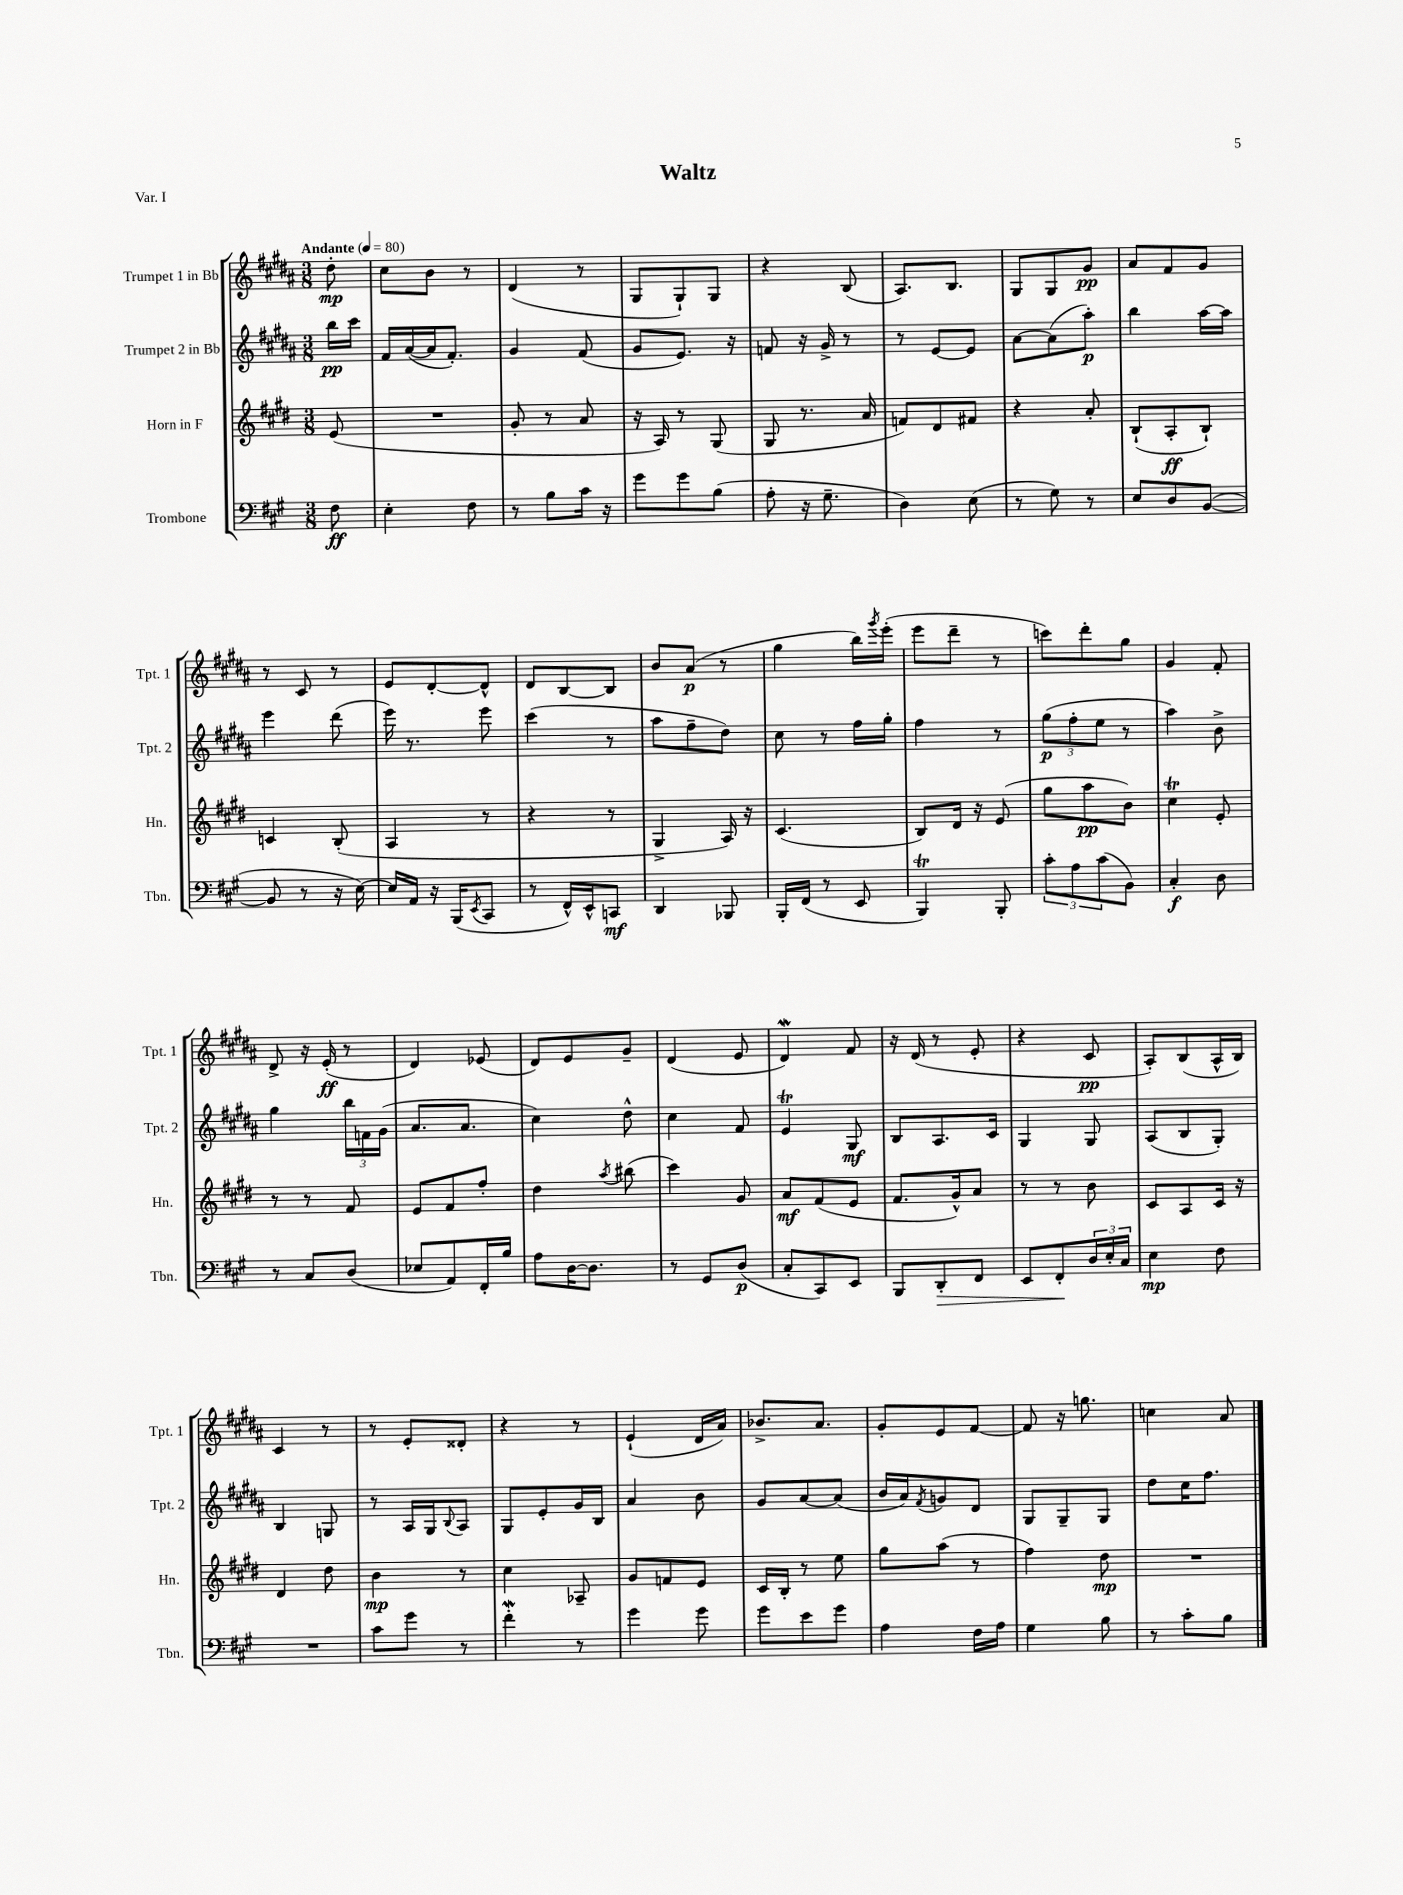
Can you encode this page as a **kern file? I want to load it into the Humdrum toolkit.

**kern	**kern	**kern	**kern
*staff4	*staff3	*staff2	*staff1
*clefF4	*clefG2	*clefG2	*clefG2
*k[f#c#g#]	*k[f#c#g#d#]	*k[f#c#g#d#a#]	*k[f#c#g#d#a#]
*M3/8	*M3/8	*M3/8	*M3/8
*MM80	*MM80	*MM80	*MM80
8F#\	(8e/	16bb\LL	8dd#'\
.	.	16ccc#\JJ	.
=	=	=	=
4E'\	4.r	16f#/LL	8cc#\L
.	.	([16a#/	.
.	.	16a#/]J	8b\J
.	.	8.f#'/J)	.
8F#\	.	.	8r
=	=	=	=
8r	8g#'/	4g#/	(4d#/
8B\L	8r	.	.
16c#\Jk	8a/	(8f#/	8r
16r	.	.	.
=	=	=	=
8g#\L	16r	8g#/L	8G#/L
.	16A/)	.	.
8g#\	8r	8.e/J)	8G#`/)
(8B\J	(8G#/	.	8G#/J
.	.	16r	.
=	=	=	=
8A'\	8G#/	8f/	4r
16r	8.r	16r	.
8.G#~\	.	16g#^/	.
.	.	8r	(8B/
.	16a/	.	.
=	=	=	=
4D\)	8f/L)	8r	8.A#/L)
.	8d#/	[8e/L	.
.	.	.	8.B/J
(8E\	8f#/J	8e/]J	.
=	=	=	=
8r	4r	[8a#\L	8G#/L
8G#\)	.	(8a#\]	8G#/
8r	8a'/	8aa#'\J)	8g#/J
=	=	=	=
8E/L	(8B`/L	4bb\	8a#/L
8D/	8A'/	.	8f#/
([8BB/J	8B`/J)	[16aa#\LL	8g#/J
.	.	16aa#\]JJ	.
=	=	=	=
8BB/]	4c/	4eee\	8r
8r	.	.	8c#/
16r	(8B'/	(8ddd#\	8r
[16E\)	.	.	.
=	=	=	=
16E/]LL	4A/	16eee\)	8e/L
16AA/JJ	.	8.r	.
16r	.	.	[8d#'/
(16BBB/LK	.	.	.
8qEE/	.	.	.
8CC#/J	8r	8eee\	8d#^^/]J
=	=	=	=
8r	4r	(4ccc#\	8d#/L
16FF#^^/LL)	.	.	[8B/
16EE^^/J	.	.	.
8CC/J	8r	8r	8B/]J
=	=	=	=
4DD/	4G#^/	8aa#\L	8b/L
.	.	8ff#~\	(8a#/J
8BBB-/	16A/)	8dd#\J)	8r
.	16r	.	.
=	=	=	=
16BBB'/LL	(4.c#/	8cc#\	4gg#\
(16FF#/JJ	.	.	.
8r	.	8r	.
8EE/	.	16ff#\LL	16bb\LL)
.	.	.	8qggg#/
.	.	16gg#'\JJ	(16eee'\JJ
=	=	=	=
4BBB/)	8B/L)	4ff#\	8eee\L
.	16d#/Jk	.	8ddd#~\J
.	16r	.	.
8BBB'/	(8e/	8r	8r
=	=	=	=
12c#'\L	8gg#\L	(12gg#\L	8ccc\L)
12A\	.	12ff#'\	.
.	8aa\	.	8ddd#'\
(12c#\	.	12ee\J	.
8BB\J)	8b\J)	8r	8gg#\J
=	=	=	=
4C#'/	4cc#\	4aa#\)	4g#/
8D\	8e'/	8b^\	8f#'/
=	=	=	=
8r	8r	4gg#\	8d#^/
8C#/L	8r	.	16r
.	.	.	(16e'/
(8D/J	8f#/	24bb\LL	8r
.	.	24f\	.
.	.	(24g#\JJ	.
=	=	=	=
8E-/L	8e/L	8.a#/L	4d#/)
8AA/)	8f#/	.	.
.	.	8.a#/J	.
16FF#'/L	8ff#'/J	.	(8e-/
16B/JJ	.	.	.
=	=	=	=
8A\L	4dd#\	4cc#\)	8d#/L)
[16D\K	.	.	8e/
8.D\]J	.	.	.
.	8qaa/	.	.
.	(8bb#\	8dd#^^\	8g#~/J
=	=	=	=
8r	4ccc#\)	4cc#\	(4d#/
8GG#/L	.	.	.
(8D/J	8g#/	8f#/	8e/
=	=	=	=
8C#'/L	8a/L	4e/	4d#/)
8CC#/)	(8f#/	.	.
8EE/J	8e/J	8G#/	8f#/
=	=	=	=
8BBB/L	8.f#/L	8B/L	16r
.	.	.	(16d#/
8DD'/	.	8.A#/	8r
.	16g#^^/k)	.	.
8FF#/J	8a/J	.	8e'/
.	.	16c#/Jk	.
=	=	=	=
8EE/L	8r	4G#/	4r
8FF#'/	8r	.	.
24D/L	8b\	8G#/	8c#/
24E'/	.	.	.
24C#/JJ	.	.	.
=	=	=	=
4E\	8c#/L	(8A#/L	8A#'/L)
.	8A/	8B/	(8B/
8F#\	16c#/Jk	8G#'/J)	16A#^^/L
.	16r	.	16B/JJ)
=	=	=	=
4.r	4d#/	4B/	4c#/
.	8dd#\	8G/	8r
=	=	=	=
8c#\L	4b\	8r	8r
8g#\J	.	16A#/LL	8e'/L
.	.	16G#/J	.
.	.	8qqB/	.
8r	8r	8A#/J	8d##'/J
=	=	=	=
4f#'\	4cc#\	8G#/L	4r
.	.	8e'/	.
8r	8A-~/	16g#/L	8r
.	.	16B/JJ	.
=	=	=	=
4g#\	8g#/L	4a#/	(4e`/
.	8f/	.	.
8g#\	8e/J	8b\	16d#/LL
.	.	.	16a#/JJ)
=	=	=	=
8g#\L	16c#/LL	8g#/L	8.b-^/L
.	16B'/JJ	.	.
8e\	8r	[8a#/	.
.	.	.	8.a#/J
8g#\J	8ee\	(8a#/]J	.
=	=	=	=
4A\	8gg#\L	16b/LL	8g#'/L
.	.	16a#/J)	.
.	.	8qf#/	.
.	(8aa\J	8g/	8e/
16F#\LL	8r	8d#/J	[8f#/J
16A\JJ	.	.	.
=	=	=	=
4G#\	4ff#\)	8G#/L	8f#/]
.	.	8G#~/	16r
.	.	.	8.gg\
8B\	8dd#\	8G#/J	.
=	=	=	=
8r	4.r	8dd#\L	4cc\
8c#'\L	.	16cc#\K	.
.	.	8.ff#\J	.
8B\J	.	.	8a#/
==	==	==	==
*-	*-	*-	*-
